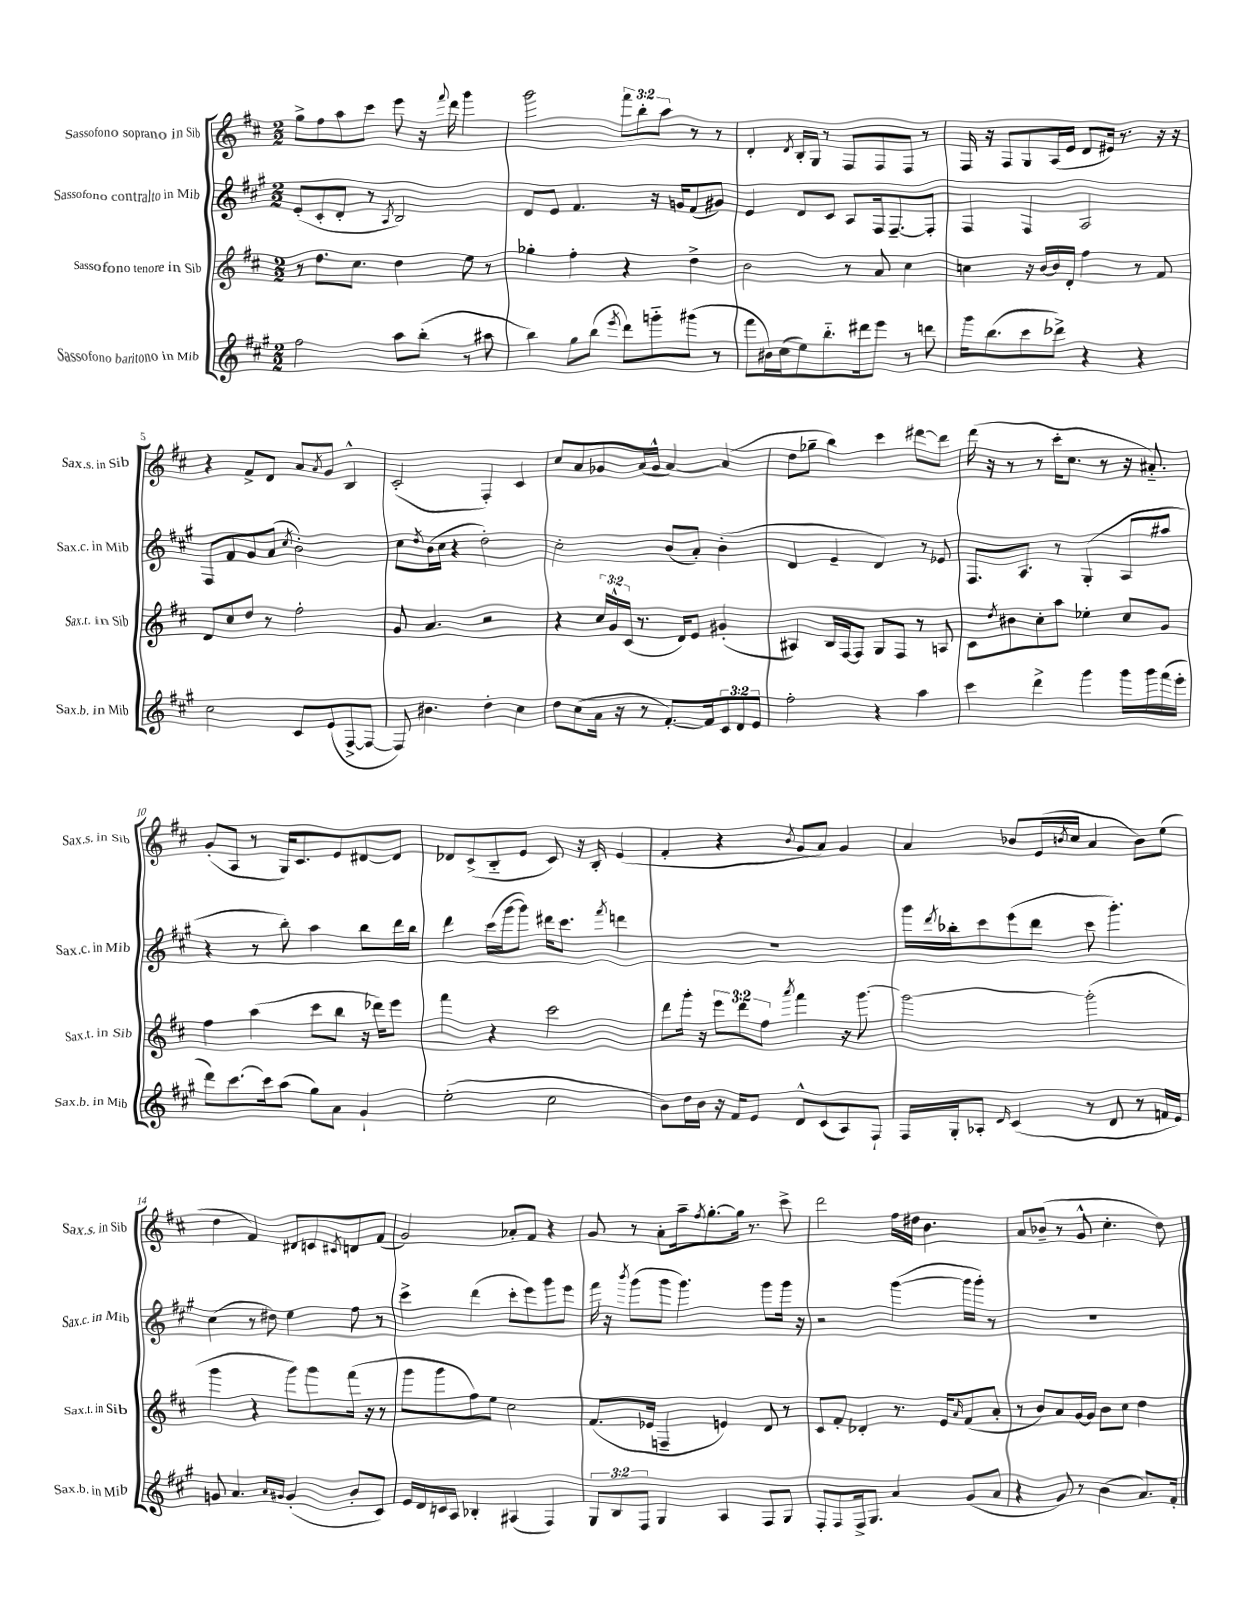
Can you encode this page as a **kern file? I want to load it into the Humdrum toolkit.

**kern	**kern	**kern	**kern
*staff4	*staff3	*staff2	*staff1
*clefG2	*clefG2	*clefG2	*clefG2
*k[f#c#g#]	*k[f#c#]	*k[f#c#g#]	*k[f#c#]
*M2/2	*M2/2	*M2/2	*M2/2
2ff#	8r	(8e'	8gg^
.	8.dd	8c#'	8ff#
.	.	8d'	8aa
.	8.cc#	.	.
.	.	8r	8ccc#
.	.	8qA	.
8aa	4dd	2B)	8eee
(8bb'	.	.	16r
.	.	.	8qqfff#
.	.	.	16ddd
8r	8ee	.	4ggg
8aa#	8r	.	.
=	=	=	=
4bb)	4gg-'	8d	2ggg
.	.	8e	.
8gg#	4ff#'	4.f#	.
(8bb	.	.	.
8qeee	.	.	.
8ddd)	4r	.	12fff#
.	.	.	12bb'
8ggg'~	.	16r	.
.	.	.	12aa
.	.	16g	.
(8ggg#	4dd^	(8f#	8r
8r	.	8g#)	8r
=	=	=	=
8fff#	2b	4e	4d'
16b#)	.	.	.
(16cc#	.	.	.
.	.	.	8qd
8ee)	.	8d	16B'
.	.	.	16G
8.bb'~	.	8c#	8r
.	8r	8A	8F#
16ddd#	.	.	.
8eee	8a	16F#	8F#
.	.	[8.F#~	.
8r	4cc#	.	8F#
8ddd	.	8F#']	8r
=	=	=	=
16ggg#	4cc	4F#	16F#
(8.bb	.	.	16r
.	.	.	8F#
8ccc#	16r	4F#	8G
.	[16b	.	.
8ddd-^)	16b]	.	(16A
.	16d'	.	16e
4r	4ff#	2A	8d
.	.	.	16e#)
.	.	.	8.r
4r	8r	.	.
.	8f#	.	16r
.	.	.	16r
=	=	=	=
2cc#	8d	8F#	4r
.	8cc#	8f#	.
.	8dd	8g#	8f#^
.	8r	(8a	8d
.	.	8qcc#	.
8c#	2ff#'	2b')	8a
.	.	.	8qa
(8e	.	.	8g
[8F#^	.	.	4B^^
8F#_	.	.	.
=	=	=	=
8F#])	8g	8cc#	(2c#'
.	.	8qdd	.
4.b#	4.a	(16b	.
.	.	16cc#	.
.	.	4r	.
4dd'	2r	2dd')	4F#')
4cc#	.	.	4c#
=	=	=	=
8dd	4r	2cc#'	8cc#
(8cc#	.	.	8a
16a	24cc#	.	8g-
.	24g^^	.	.
16r	.	.	.
.	(24c#	.	.
8r	8.r	.	(16a
.	.	.	16g-^^
[8.f#')	.	(8b	[4a)
.	16d)	.	.
.	8e	8a')	.
16f#]	.	.	.
12c#	(4g#'	(4b'	(4a]
12d	.	.	.
12e	.	.	.
=	=	=	=
2ff#'	4A#)	4d	8dd
.	.	.	8gg-~
.	16B	4e~	4bb)
.	[16F#	.	.
.	8F#]	.	.
4r	8G	4d)	4ccc#
.	8F#	.	.
4aa	8r	8r	[8ddd#
.	8A	8e-	8ddd#]
=	=	=	=
4ccc#	8c#	8.F#	(16ddd
.	.	.	16r
.	8qdd	.	.
.	8b#	.	8r
.	.	8.A	.
4ddd^	8cc#'	.	8r
.	8aa	8r	16ccc#'
.	.	.	8.cc#
4ggg#	4ee-'	(4G#'	.
.	.	.	8r
16ggg#	8cc#	8A	16r
16ggg#	.	.	8.a#'~)
(16fff#	8g	8aa#	.
16eee'	.	.	.
=	=	=	=
8ddd)	4ff#	4r	(8g'
[8.ccc#	.	.	8A
.	(4aa	8r	8r
16ccc#]	.	.	.
(8aa	.	8bb')	16G)
.	.	.	8.c#
8gg#)	8ccc#	4aa	.
8a	8bb	.	8e
4g#`	16r	8bb	[8d#
.	16ddd-)	.	.
.	8eee	16ddd	8d#]
.	.	16bb	.
=	=	=	=
(2ee'	4fff#	4ddd	8d-
.	.	.	(8c#^
.	4r	(16ccc#	8B'~
.	.	[16ggg#	.
.	.	8ggg#])	8e
2cc#	2ccc#	16ddd#	8c#)
.	.	8.ccc#	.
.	.	.	16r
.	.	.	16B'
.	.	8qfff#	.
.	.	4ddd	(4e
=	=	=	=
8b)	8ddd	1r	4f#'
16dd	16ggg'	.	.
16b	16r	.	.
16r	12eee	.	4r
16f#	.	.	.
.	12ddd	.	.
8e	.	.	.
.	12ff#	.	.
.	8qaaa	.	8qb
8d^^	4fff#	.	8g
(8c#	.	.	8a)
8A)	16r	.	4g
.	[8.ggg	.	.
8F#`	.	.	.
=	=	=	=
16F#	2ggg_	16ggg#	4a
.	.	8qddd	.
16G#'	.	16bb-'	.
8A-'	.	8ccc#	.
16qqd	.	.	.
(4c#	.	(8eee	8b-
.	.	8ddd	(16e
.	.	.	8qb
.	.	.	16cc#
8r	(2ggg']	8ccc#	4a
8d	.	4.ggg#')	.
8r	.	.	8b)
16f	.	.	(8ee
16e)	.	.	.
=	=	=	=
8g	4ggg	(4cc#	4dd
4.a	.	.	.
.	4r	8r	4f#)
.	.	8dd#)	.
16qqa	.	.	.
16qqg#	.	.	.
(4g#'	8ggg)	4ee	8d#
.	8ggg	.	8c
.	.	.	8qc#
8b'	(16fff#	8ff#	8d
.	16r	.	.
8c#)	8r	8r	(8f#
=	=	=	=
16e	8ggg	4ccc#^	2g)
16d	.	.	.
16c	8ggg	.	.
16A	.	.	.
4B-'	8ff#)	(4ddd	.
.	8ee	.	.
(4A#	2cc#	8ccc#'	8a-'
.	.	8eee)	8f#
4F#)	.	8ggg#	4r
.	.	8eee	.
=	=	=	=
12G#	(8.f#	16fff#	8g
.	.	16r	.
12B	.	.	.
.	.	8qbbb	.
.	.	(8ggg#	8r
12F#	.	.	.
.	16e-	.	.
4G#	4F~	8ggg#	8a'
.	.	4.ggg#)	16aa~
.	.	.	8qff#
.	.	.	[8.gg'
4A	4e)	.	.
.	.	.	16gg]
.	.	.	8.r
8F#	8d	8ggg#	.
8G#	8r	16ggg#	8ccc#^
.	.	16r	.
=	=	=	=
8F#'	8c#	2r	2ddd
8F#	8f#'	.	.
16F#^	4d-'	.	.
8.G#	.	.	.
4a	8.r	([4ggg#	16ff#
.	.	.	16dd#
.	.	.	4.b
.	16e	.	.
.	16qqa	.	.
(8g#	(8f#	16ggg#]	.
.	.	16ggg#')	.
8a	8a'	8r	.
=	=	=	=
4r	8r	1r	8a
.	8b)	.	(8b-~
8g#)	8a	.	8r
8r	[16g	.	8g^^
.	16g]	.	.
(4b	8b	.	4.cc#'
.	8cc#	.	.
8.a)	4dd	.	.
.	.	.	8dd)
16f#'	.	.	.
==	==	==	==
*-	*-	*-	*-
